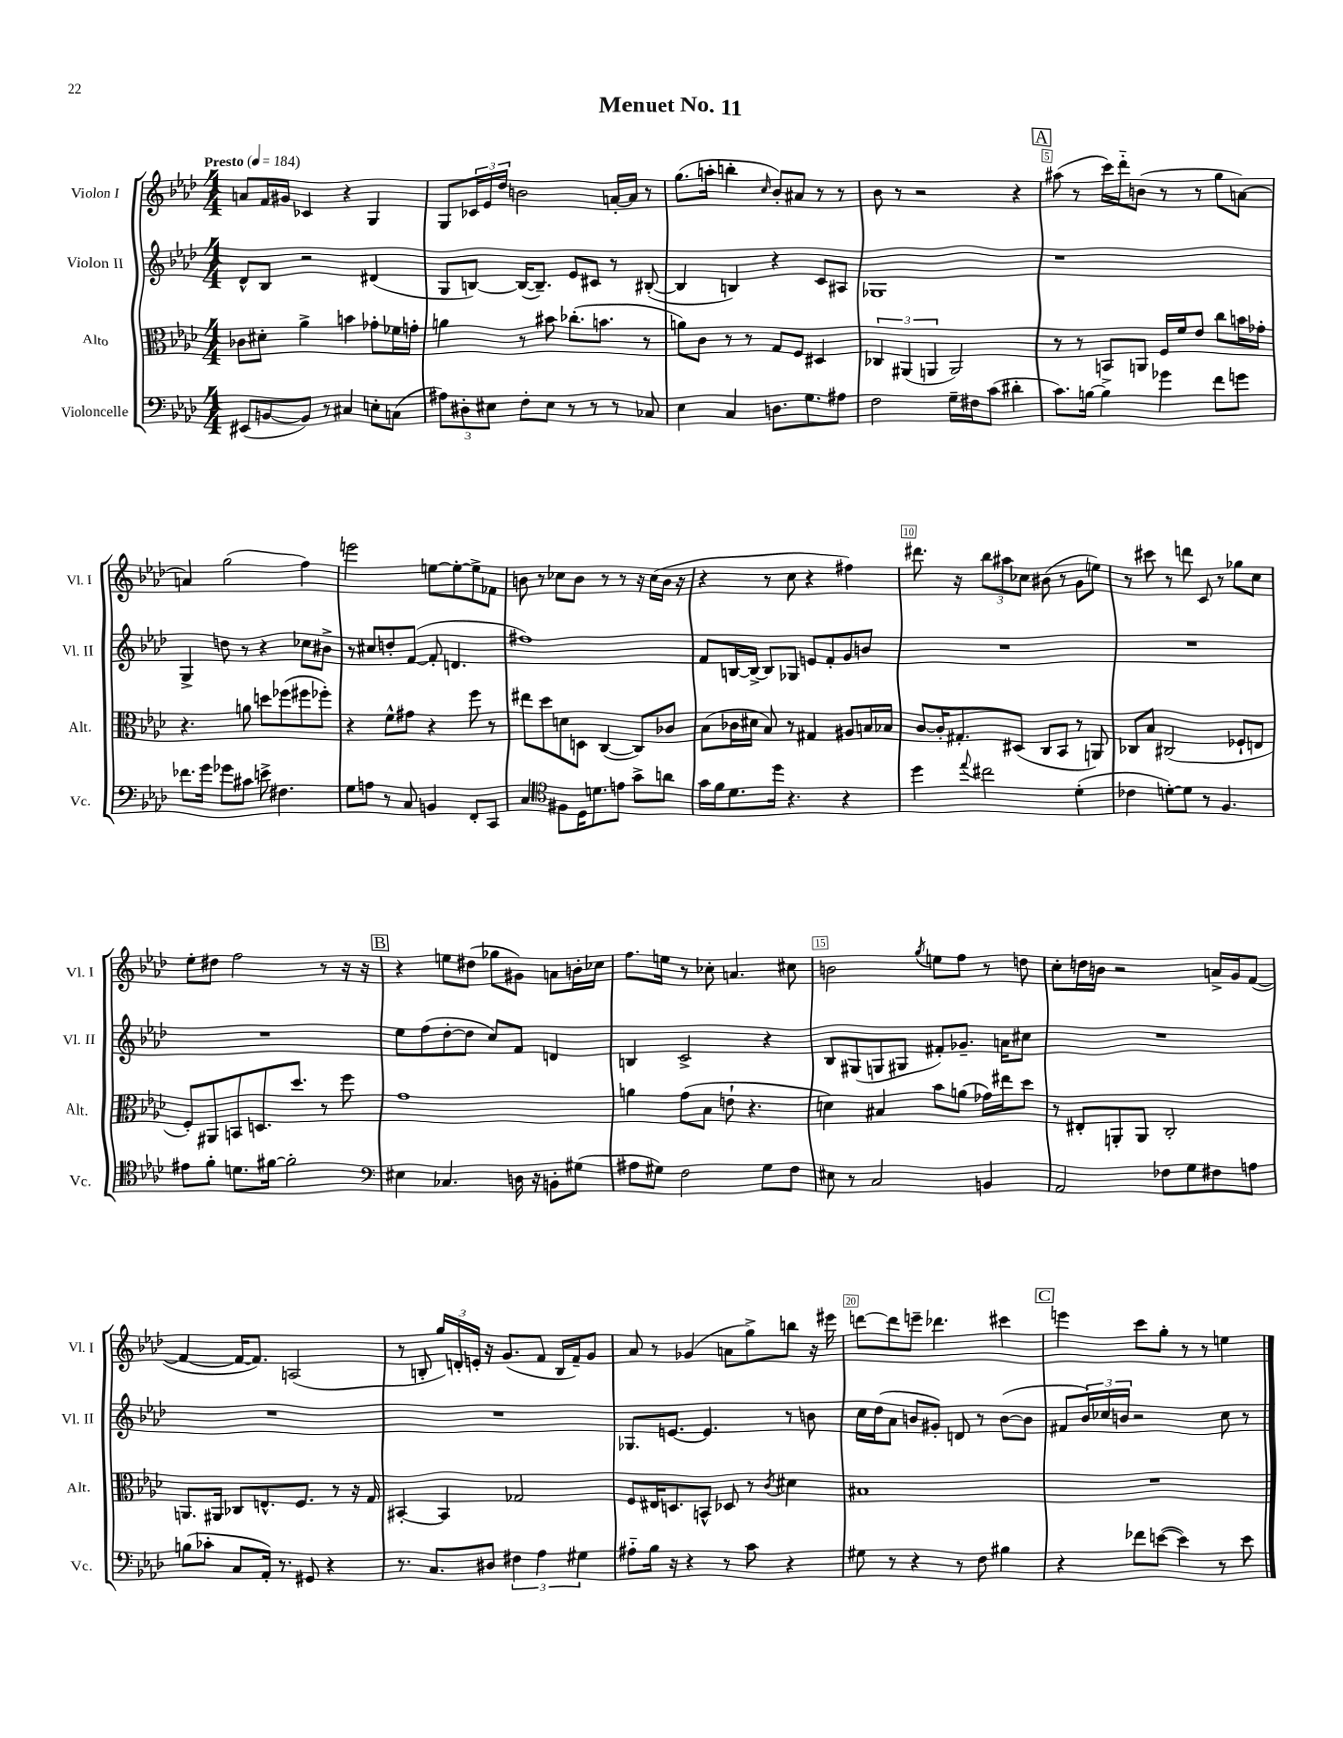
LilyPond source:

\header { title = "Menuet No. 11" }
<<
\new StaffGroup <<
\new Staff = "s0" \with { instrumentName = "Violon I" shortInstrumentName = "Vl. I" } {
    \clef treble \key aes \major \numericTimeSignature \time 4/4 \tempo "Presto" 4 = 184
    a'8 f'16 gis'16 ces'4 r4 g4 |
    g8 \tuplet 3/2 { ces'16 ees'16 des''16 } b'2 a'16~-. a'16 r8 |
    g''8.( a''16-. b''4-. \grace { c''16 } bes'8-.) ais'8 r8 r8 |
    bes'8 r8 r2 r4 |
    \mark \markup { \box "A" } ais''8( r8 c'''16) des'''16-_ b'8( r8 r8 g''8 a'8~) |
    a'4 g''2( f''4) |
    e'''2 e''8~ e''8~-. e''8-> fes'8 |
    b'8 r8 ces''8 b'8 r8 r8 r16 ces''16( b'16 r16 |
    r4 r8 c''8 r4 fis''4) |
    dis'''8. r16 \tuplet 3/2 { bes''8 ais''8 ces''8 } bis'8( r8 g'8 e''8) |
    r8 cis'''8 r8 d'''8 c'8 r8 ges''8 c''8 |
    ees''8-. dis''8 f''2 r8 r16 r16 |
    \mark \markup { \box "B" } r4 e''8 dis''8( ges''8 gis'8) a'8 b'16-. ces''16 |
    f''8. e''16 r8 ces''8-. a'4. cis''8 |
    b'2 \acciaccatura { g''8 } e''8 f''8 r8 d''8 |
    c''8-. d''16 b'16 r2 a'16-> g'16 f'8~( |
    f'4~ f'16~ f'8.) a2( |
    r8 b8-. \tuplet 3/2 { g''16) d'16-. e'16-. } r16 g'8.( f'8 b16 f'16--) g'8 |
    aes'8 r8 ges'4( a'8 g''8->) b''8 r16 eis'''16 |
    d'''8~ d'''8 e'''8-- des'''4. cis'''4 |
    \mark \markup { \box "C" } e'''4 c'''8 g''8-. r8 r8 e''4 \bar "|." |
}
\new Staff = "s1" \with { instrumentName = "Violon II" shortInstrumentName = "Vl. II" } {
    \clef treble \key aes \major \numericTimeSignature \time 4/4
    des'8-^ bes8 r2 dis'4( |
    g8 b8~) b16~( b8.--) ees'8 cis'8 r8 bis8~-.( |
    bis4 b4) r4 c'8 ais8 |
    ges1 |
    \mark \markup { \box "A" } r1 |
    g4-> d''8 r8 r4 ces''8 bis'8-> |
    r8 cis''8 d''8-. f'8~( f'8-. d'4. |
    fis''1) |
    f'8 b16~ b16~-> b8 ges8 e'8 f'8-. g'8 b'8 |
    R1 |
    R1 |
    R1 |
    \mark \markup { \box "B" } ees''8 f''8( des''8~-. des''8 c''8) f'8 d'4 |
    b4 c'2-> r4 |
    bes8 gis8( g8 gis8 fis'8-.) ges'8.-- a'16 cis''8 |
    R1 |
    R1 |
    R1 |
    ges8. e'8.~ e'4. r8 b'8 |
    c''16 des''16( aes'8 b'8 gis'8-.) d'8 r8 b'8~( b'8 |
    \mark \markup { \box "C" } fis'8 \tuplet 3/2 { bes'16) ces''16 b'16 } r2 ces''8 r8 \bar "|." |
}
\new Staff = "s2" \with { instrumentName = "Alto" shortInstrumentName = "Alt." } {
    \clef alto \key aes \major \numericTimeSignature \time 4/4
    ces'8 dis'8-. aes'4-> b'4 ges'8-. fes'16 g'16-. |
    a'4 r8 bis'8 ces''8.-.( b'8. r8 |
    a'8) c'8 r8 r8 g8 f8 dis4 |
    \tuplet 3/2 { ces4 ais,4( a,4 } a,2) |
    \mark \markup { \box "A" } r8 r8 b,8 a,8 f16 f'16 ees'8 c''8 b'16 ges'16-. |
    r4. a'8 d''8 fes''8( fis''8 fes''8-.) |
    r4 f'8-^ gis'8 r4 f''8 r8 |
    eis''8 des''8 d'8 d8 c4~( c8) ces'8 |
    bes8( ces'16 dis'16 bes8) r8 gis4 ais8 b16 bes16 |
    c'8~ c'16-. gis8.-. dis8( c8 bes,8 r8 a,8) |
    ces8 bes8 cis2( fes8-! e8 |
    f8-.) ais,8 b,8 d8. des''8. r8 f''8 |
    \mark \markup { \box "B" } g'1 |
    a'4 g'8( bes8 e'8-! r4. |
    d'4) bis4 bes'8 a'8( ges'16) eis''16 des''8 |
    r8 eis8-. a,8-. a,8 c2-. |
    a,8. ais,16 ces8 e8.-^ f8. r8 r16 g16 |
    bis,4~-. bis,4 ges2 |
    f8 eis16 d8. b,8-^ des8 r8 \acciaccatura { c'8 } dis'4 |
    bis1 |
    \mark \markup { \box "C" } R1 \bar "|." |
}
\new Staff = "s3" \with { instrumentName = "Violoncelle" shortInstrumentName = "Vc." } {
    \clef bass \key aes \major \numericTimeSignature \time 4/4
    eis,8( b,8~ b,8) r8 cis4 e8-. c8( |
    \tuplet 3/2 { ais8) dis8-. eis8 } f8-. eis8 r8 r8 r8 ces8 |
    ees4 c4 d8. g8. ais8 |
    f2 g16-- fis16 c'8( dis'4-. |
    \mark \markup { \box "A" } c'8.) b16~ b4-> ges'4 f'8 g'8 |
    fes'8. g'16 ges'8 cis'8 e'8-> fis4. |
    g8 a8 r8 c8 b,4 f,8-. c,8 |
    c4 \clef tenor fis8 des16 d'8. e'8 g'8-> a'8 |
    g'16 f'16 des'8. des''16 r4. r4 |
    des''4 \appoggiatura { ees''8 } cis''2 des'4-.( |
    ces'4 d'8~-.) d'8 r8 f4. |
    eis'8 f'8-. d'8. fis'16~ fis'2-. |
    \mark \markup { \box "B" } \clef bass eis4 ces4. d16 r16 b,8-. gis8( |
    ais8 gis8) f2 gis8 f8 |
    eis8 r8 c2 b,4 |
    aes,2 fes8 g8 fis8 a8 |
    b8( ces'8-. c8 aes,16-.) r8. gis,8 r4 |
    r8. c8. dis8 \tuplet 3/2 { fis4 aes4 gis4 } |
    ais8-_ bes16 r16 r4 r8 c'8 r4 |
    gis8 r8 r4 r8 f8 bis4 |
    \mark \markup { \box "C" } r4 fes'8 e'8~( e'4) r8 e'8 \bar "|." |
}
>>
>>
\layout { \context { \Score \override BarNumber.break-visibility = ##(#f #t #t) barNumberVisibility = #(every-nth-bar-number-visible 5) \override BarNumber.stencil = #(make-stencil-boxer 0.1 0.3 ly:text-interface::print) } }
